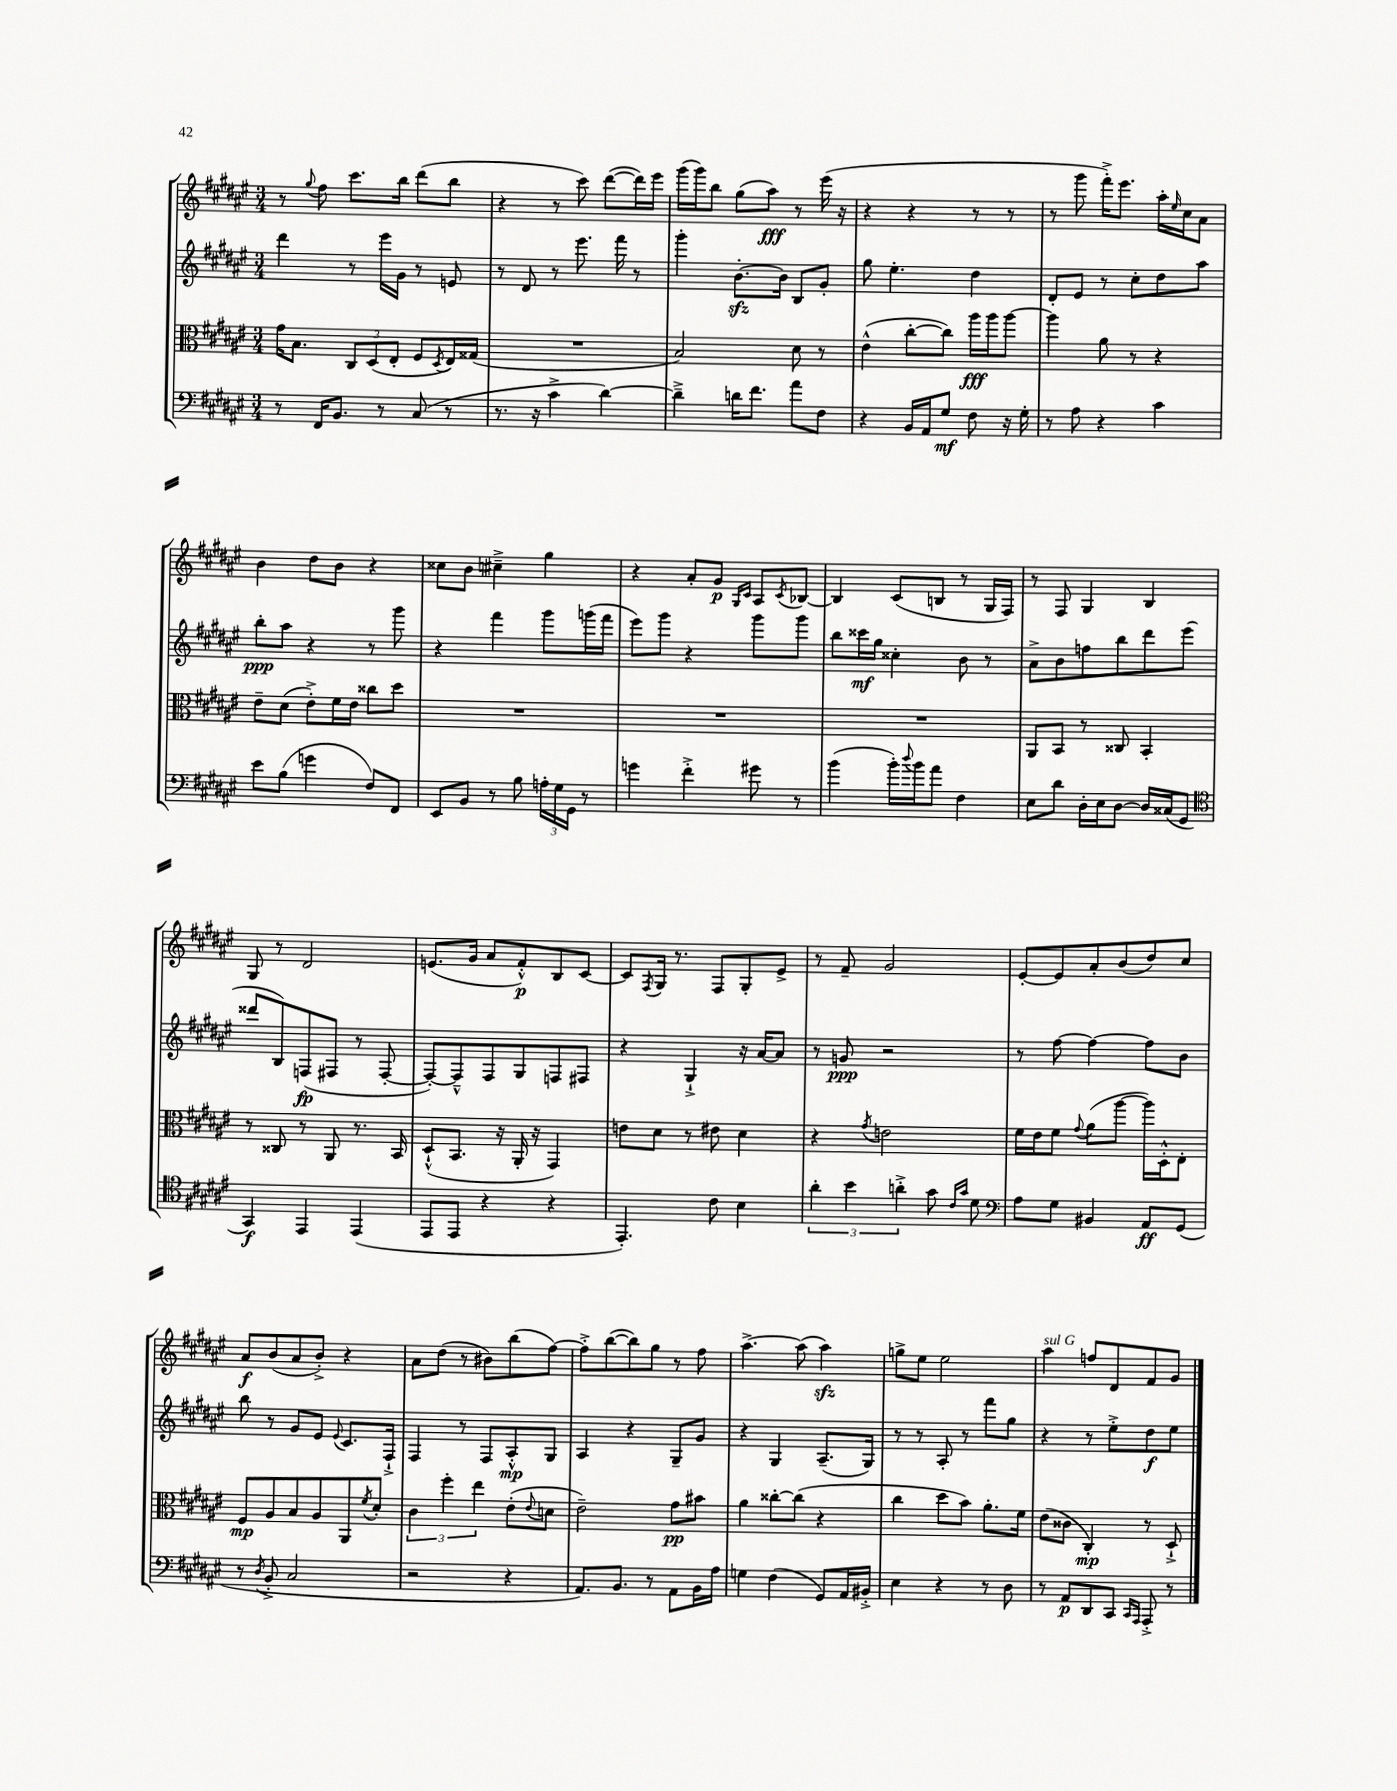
<<
\new StaffGroup <<
\new Staff = "s0" {
    \clef treble \key fis \major \numericTimeSignature \time 3/4
    r8 \appoggiatura { gis''8 } fis''8 cis'''8. b''16 dis'''8( b''8 |
    r4 r8 cis'''8) dis'''8~( dis'''16) eis'''16 |
    gis'''16( gis'''16) b''8 gis''8( ais''8\fff) r8 eis'''16( r16 |
    r4 r4 r8 r8 |
    r8 gis'''8 fis'''16-.->) eis'''8. ais''16-. \grace { eis''16 } cis''16 ais'8 |
    b'4 dis''8 b'8 r4 |
    cisis''8 b'8 cis''4---> gis''4 |
    r4 ais'8-. gis'8\p \grace { gis16 cis'16 } ais8 \acciaccatura { cis'8 } bes8~ |
    bes4 cis'8( b8 r8 gis16 fis16) |
    r8 fis8 gis4 b4 |
    gis8 r8 dis'2 |
    e'8.( gis'16 ais'8 fis'8-.-^\p) b8 cis'8~ |
    cis'8 \acciaccatura { fis8 } gis16 r8. fis8 gis8-. eis'8-> |
    r8 fis'8-- gis'2 |
    eis'8~-. eis'8 ais'8-. b'8( dis''8) cis''8 |
    ais'8\f b'8( ais'8 b'8-.->) r4 |
    ais'8 dis''8( r8 bis'8) b''8( fis''8~) |
    fis''8-.-> b''8~( b''8) gis''8 r8 fis''8 |
    ais''4.~-> ais''8( ais''4\sfz) |
    g''8-> eis''8 eis''2 |
    ais''4^\markup { \italic "sul G" } f''8 dis'8 fis'8 gis'8 \bar "|." |
}
\new Staff = "s1" {
    \clef treble \key fis \major \numericTimeSignature \time 3/4
    dis'''4 r8 eis'''16 gis'16 r8 e'8 |
    r8 dis'8 r8 eis'''8. fis'''16 r8 |
    gis'''4-. b'8.~-.\sfz b'16 b8 gis'8-. |
    gis''8 eis''4.-. dis''4 |
    dis'8-. eis'8 r8 cis''8-. dis''8 ais''8 |
    b''8-.\ppp ais''8 r4 r8 gis'''8 |
    r4 fis'''4 gis'''8 g'''16( fis'''16 |
    eis'''8) gis'''8 r4 gis'''8 gis'''8 |
    b''8 cisis'''16\mf gis''16 cisis''4-. b'8 r8 |
    ais'8-> b'8 f''8 b''8 dis'''8 eis'''8( |
    disis'''8 b8) f8\fp( fis8 r8 fis8~-. |
    fis8~-.) fis8---^ fis8 gis8 f8 fis8 |
    r4 gis4-!-> r16 ais'16~ ais'8 |
    r8 g'8\ppp r2 |
    r8 fis''8~ fis''4~ fis''8 b'8 |
    b''8 r8 gis'8 eis'8 \appoggiatura { eis'8 } cis'8. fis16-!-> |
    fis4 r8 fis8 ais8-.-^\mp gis8 |
    ais4 r4 gis8-- gis'8 |
    r4 gis4 ais8.--( gis16) |
    r8 r8 ais8-. r8 fis'''8 gis''8 |
    r4 r8 eis''8-.-> dis''8\f eis''8 \bar "|." |
}
\new Staff = "s2" {
    \clef alto \key fis \major \numericTimeSignature \time 3/4
    gis'16 b8. \tuplet 3/2 { cis8 dis8( eis8-. } fis8 \acciaccatura { dis8 } eis16) gisis16( |
    R2. |
    b2) dis'8 r8 |
    eis'4-^( cis''8~-. cis''8) ais''16\fff ais''16 ais''8~ |
    ais''4 ais'8 r8 r4 |
    eis'8-- dis'8( eis'8-.->) fis'16 eis'16 cisis''8 dis''8 |
    R2. |
    R2. |
    R2. |
    ais,8 b,8 r8 cisis8 b,4-. |
    r8 cisis8 r8 ais,8 r8. b,16 |
    dis8-!-^( b,8. r16 ais,16-. r16 gis,4) |
    e'8 dis'8 r8 eis'8 dis'4 |
    r4 \acciaccatura { gis'8 } e'2 |
    fis'16 eis'16 fis'8 \appoggiatura { gis'8 } ais'8( ais''8~ ais''16) dis16-.-^ eis8-. |
    fis8\mp ais8 b8 ais8 ais,8 \acciaccatura { fis'8 } dis'8-. |
    \tuplet 3/2 { cis'4 fis''4-. eis''4 } eis'8-.( \appoggiatura { eis'8 } d'8 |
    eis'2--) gis'8\pp bis'8 |
    ais'4 cisis''8~-. cisis''8( r4 |
    cis''4 dis''8 b'8) ais'8.-. fis'16 |
    eis'8( cisis'8 cis4-.\mp) r8 dis8-!-> \bar "|." |
}
\new Staff = "s3" {
    \clef bass \key fis \major \numericTimeSignature \time 3/4
    r8 fis,16 b,8. r8 cis8( r8 |
    r8. r16 cis'4-> dis'4~) |
    dis'4---> d'16 fis'8. ais'8 fis8 |
    r4 b,16 ais,16 gis8\mf fis8 r16 gis16-. |
    r8 ais8 r4 cis'4 |
    eis'8 b8( g'4 fis8) fis,8 |
    eis,8 b,8 r8 b8 \tuplet 3/2 { a16-. gis16 gis,16 } r8 |
    g'4 fis'4-.-> gis'8 r8 |
    b'4( b'16-.) \appoggiatura { dis''8 } b'16 ais'8 fis4 |
    eis8 dis'8 dis16-. eis16 dis8~ dis16 cisis16( gis,8 |
    \clef tenor gis,4\f) eis,4 eis,4( |
    eis,8 eis,8 r4 r4 |
    eis,4.-.) cis'8 b4 |
    \tuplet 3/2 { ais'4-. b'4 a'4-.-> } gis'8 \grace { cis'16 gis'16 } dis'8 |
    \clef bass ais8 gis8 bis,4 ais,8\ff gis,8( |
    r8 \acciaccatura { dis8 } b,8-.-> cis2 |
    r2 r4 |
    ais,8.) b,8. r8 ais,8 b,16 ais16 |
    g4 fis4( gis,8) ais,16 bis,16-.-> |
    eis4 r4 r8 dis8 |
    r8 ais,8\p dis,8 cis,8 \grace { cis,16 ais,,16 } ais,,8-.-> r8 \bar "|." |
}
>>
>>
\layout { \context { \Score \remove "Bar_number_engraver" } }
